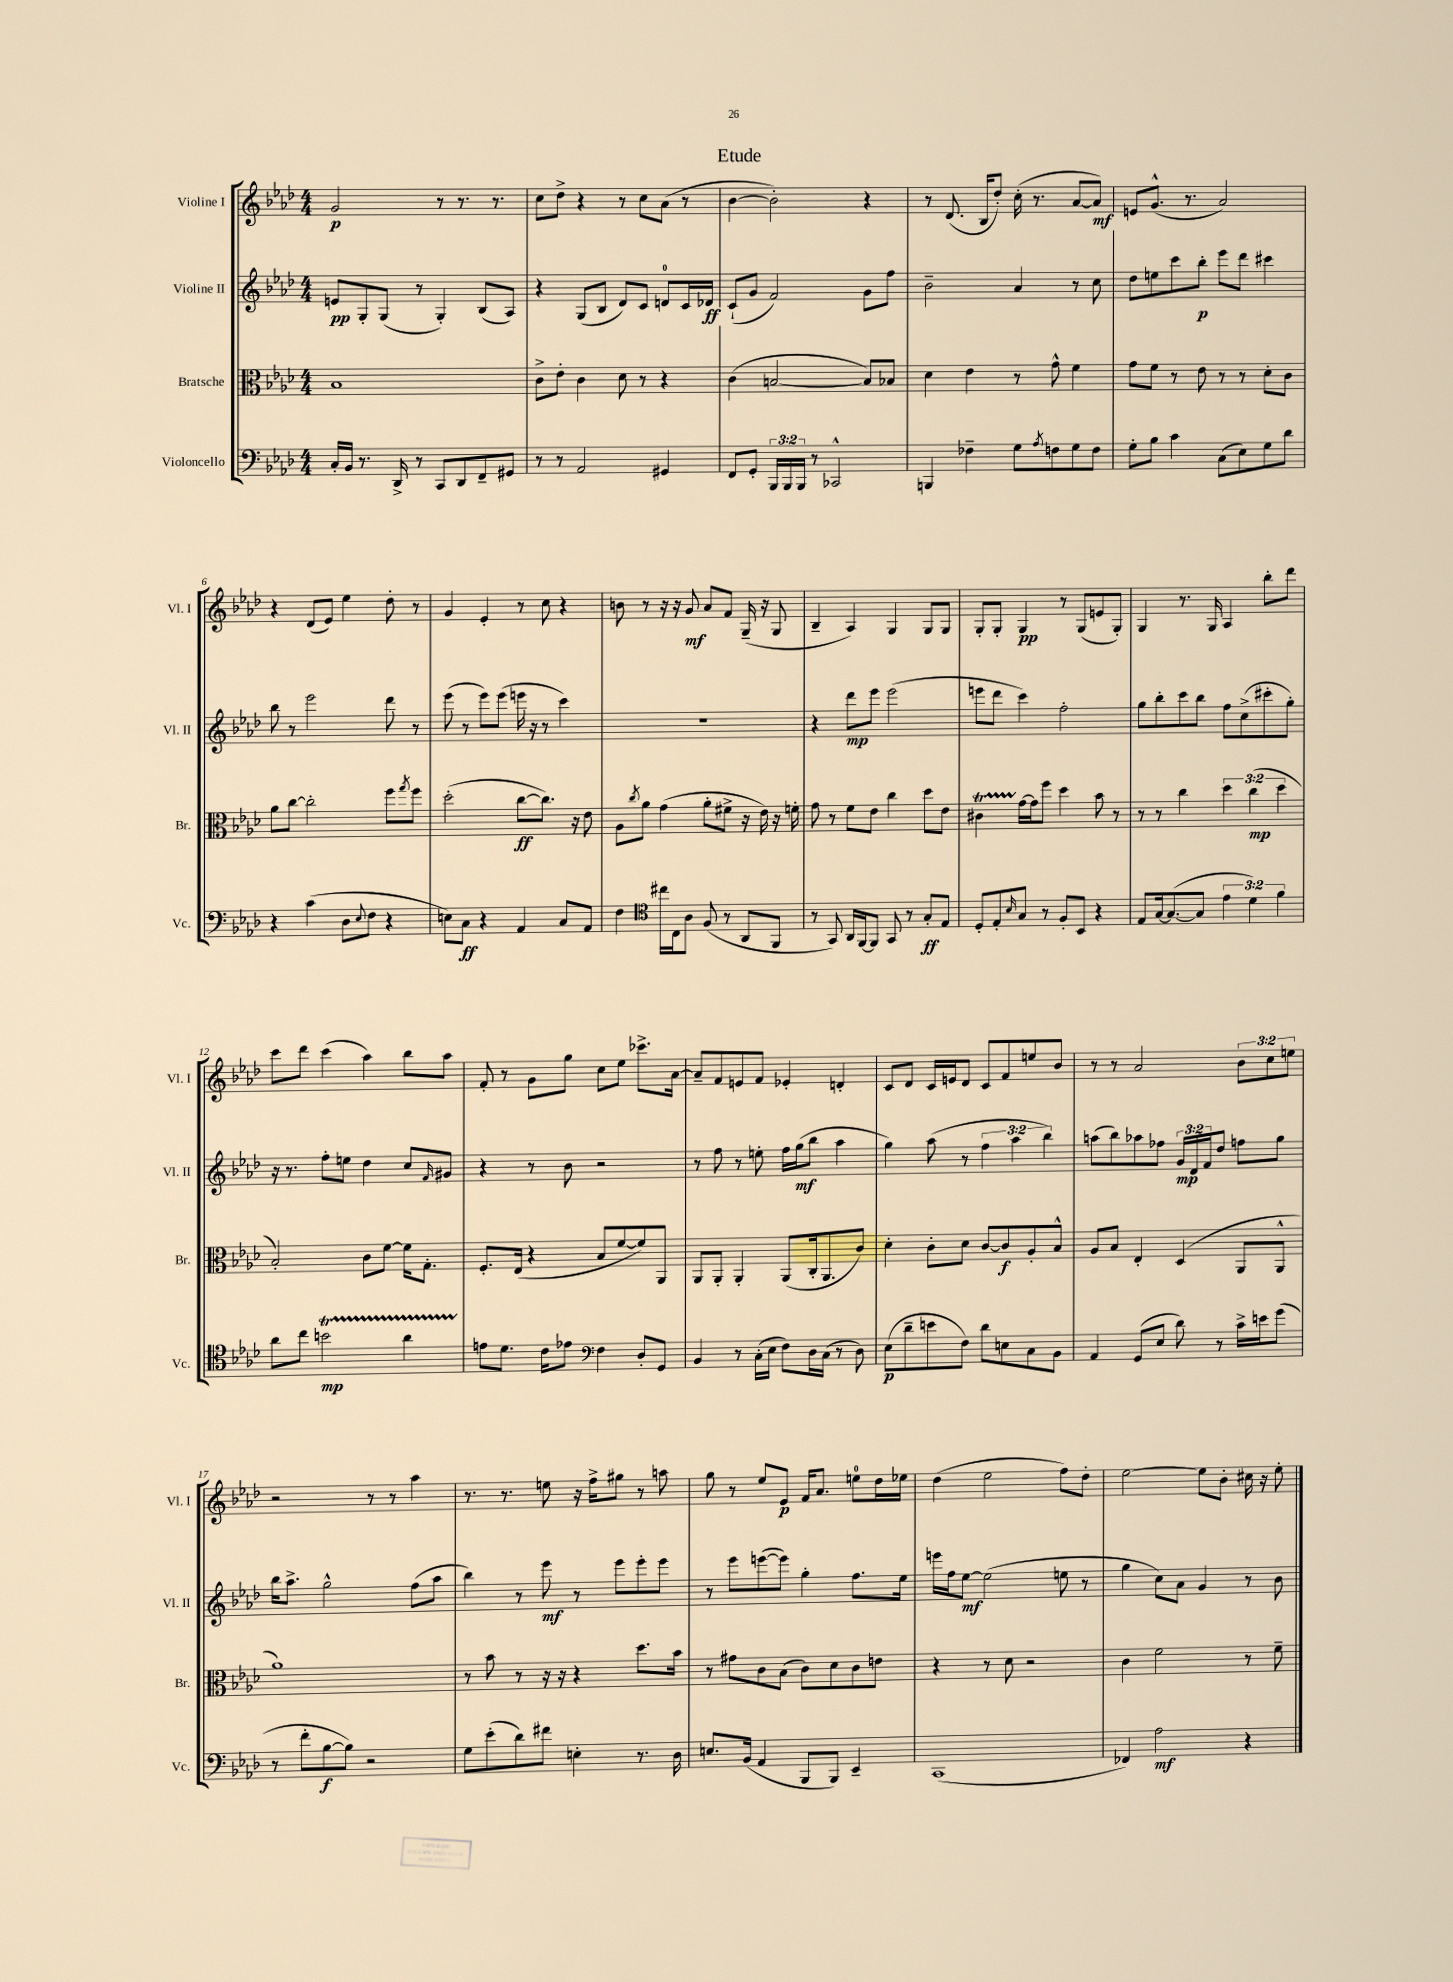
\header { title = "Etude" }
<<
\new StaffGroup <<
\new Staff = "s0" \with { instrumentName = "Violine I" shortInstrumentName = "Vl. I" } {
    \clef treble \key aes \major \numericTimeSignature \time 4/4 \override Staff.TupletNumber.text = #tuplet-number::calc-fraction-text
    g'2\p r8 r8. r8. |
    c''8 des''8-> r4 r8 c''8 aes'8( r8 |
    bes'4~ bes'2-.) r4 |
    r8 des'8.( bes16 des''8-.) c''16-.( r8. aes'8~ aes'8\mf) |
    e'8 g'8.-^( r8. aes'2) |
    r4 des'8( ees'8) ees''4 des''8-. r8 |
    g'4 ees'4-. r8 c''8 r4 |
    b'8 r8 r16 r16 g'8\mf aes'8 f'8 g16--( r16 g8 |
    bes4-- aes4) g4 g8 g8 |
    g8-. g8-. g4\pp r8 g8( e'8 g8-.) |
    g4 r8. g16 aes4 bes''8-. des'''8 |
    c'''8 des'''8 c'''4( aes''4) bes''8 aes''8 |
    f'8-. r8 g'8 g''8 c''8 ees''8 ces'''8.-> aes'16~ |
    aes'8-- f'8 e'8 f'8 ees'4-. d'4-. |
    c'8 des'8 c'16 e'16 des'8 c'8 f'8 e''8 bes'8 |
    r8 r8 aes'2 \tuplet 3/2 { bes'8 c''8 e''8 } |
    r2 r8 r8 aes''4 |
    r8. r8. e''8 r16 f''16-> gis''8 r8 a''8 |
    g''8 r8 ees''8 ees'8\p f'16 aes'8. e''8-0 des''16 ees''16 |
    des''4( ees''2 f''8) des''8-. |
    ees''2~ ees''8 bes'8-. cis''16 r16 ees''8-. \bar "|." |
}
\new Staff = "s1" \with { instrumentName = "Violine II" shortInstrumentName = "Vl. II" } {
    \clef treble \key aes \major \numericTimeSignature \time 4/4 \override Staff.TupletNumber.text = #tuplet-number::calc-fraction-text
    e'8\pp g8-. g8( r8 g4-.) bes8( aes8) |
    r4 g8( bes8 des'8) c'8 d'8-0 c'16 des'16\ff |
    c'8-!( g'8 f'2) g'8 f''8 |
    bes'2-- aes'4 r8 c''8 |
    des''8 e''8 c'''8 bes''8-.\p ees'''8 des'''8 cis'''4 |
    bes''8 r8 ees'''2 des'''8 r8 |
    ees'''8( r8 ees'''8) ees'''8( e'''16 r16 r8 c'''4) |
    r1 |
    r4 des'''8\mp ees'''8 ees'''2( |
    e'''8 des'''8 c'''4) f''2-. |
    g''8 bes''8-. c'''8 bes''8 f''8 c''8->( cis'''8-. g''8-.) |
    r16 r8. f''8-. e''8 des''4 c''8 \grace { f'16 } gis'8 |
    r4 r8 bes'8 r2 |
    r8 f''8 r8 e''8-. f''16 g''16\mf( bes''8 aes''4 |
    g''4) aes''8( r8 \tuplet 3/2 { f''4 aes''4 bes''4) } |
    a''8( bes''8) aes''8 fes''8 \tuplet 3/2 { g'16\mp des'16 f'16 } des''8 f''8 g''8 |
    bes''16 aes''8.-> g''2-^ f''8( aes''8 |
    bes''4) r8 ees'''8\mf r8 ees'''8 ees'''8-. ees'''8 |
    r8 ees'''8 e'''8~( e'''8) g''4-. f''8. ees''16 |
    e'''16 f''16 ees''8~\mf ees''2( e''8 r8 |
    g''4 c''8) aes'8 g'4 r8 bes'8 \bar "|." |
}
\new Staff = "s2" \with { instrumentName = "Bratsche" shortInstrumentName = "Br." } {
    \clef alto \key aes \major \numericTimeSignature \time 4/4 \override Staff.TupletNumber.text = #tuplet-number::calc-fraction-text
    bes1 |
    c'8-> ees'8-. c'4 des'8 r8 r4 |
    c'4( b2~ b8) bes8 |
    des'4 ees'4 r8 g'8-^ f'4 |
    g'8 f'8 r8 ees'8 r8 r8 des'8-. c'8 |
    aes'8 c''8~ c''2-. f''8 \acciaccatura { g''8 } f''8 |
    des''2-.( c''8~\ff c''8.) r16 ees'8 |
    aes8 \acciaccatura { c''8 } aes'8 g'4( aes'8-. fis'8-> r16 ees'16) r16 f'16-. |
    g'8 r8 f'8 ees'8 c''4 des''8 ees'8 |
    cis'4\startTrillSpan g'16~\stopTrillSpan g'16 f''8 des''4 bes'8 r8 |
    r8 r8 c''4 \tuplet 3/2 { des''4 c''4\mp( des''4 } |
    bes2-.) c'8 f'8~ f'16 g8.-. |
    f8.-. ees16( r4 bes8 f'8~ f'8) aes,8 |
    aes,8 aes,8-. aes,4-. aes,8( c16-. aes,8. c'8) |
    des'4-. c'8-. des'8 c'8~ c'8\f aes8-. bes8-^ |
    aes8 bes8 ees4-. des4( aes,8 aes,8-^ |
    aes'1) |
    r8 bes'8 r8 r16 r16 r4 des''8. bes'16 |
    r8 gis'8 c'8 bes8( c'8) des'8 c'8 e'8 |
    r4 r8 des'8 r2 |
    c'4 f'2 r8 f'8-- \bar "|." |
}
\new Staff = "s3" \with { instrumentName = "Violoncello" shortInstrumentName = "Vc." } {
    \clef bass \key aes \major \numericTimeSignature \time 4/4 \override Staff.TupletNumber.text = #tuplet-number::calc-fraction-text
    c16-. bes,16 r8. des,16-> r8 c,8 des,8 f,8-- gis,8 |
    r8 r8 aes,2 gis,4 |
    f,8 g,8-. \tuplet 3/2 { bes,,16 bes,,16 bes,,16 } r8 ces,2-^ |
    b,,4 fes4-- g8 \acciaccatura { aes8 } f8 g8 f8 |
    g8-. bes8 c'4 c8( ees8) g8 des'8 |
    r4 c'4( des8 \appoggiatura { ees8 } f8 r4 |
    e8) c8\ff r4 aes,4 c8 aes,8 |
    f4 \clef tenor cis''16 c16 aes8 f8( r8 aes,8 f,8 |
    r8 g,8) aes,16 f,16~ f,8 g,8 r8 g8-.\ff ees8 |
    des8-. ees8-. \grace { bes16 } g8 r8 f8-. bes,8 r4 |
    ees8 g16~ g8.~( g8 \tuplet 3/2 { ees'4 des'4) f'4 } |
    aes'8 c''8 b'2\startTrillSpan\mp aes'4 |
    e'8\stopTrillSpan des'8. c'16 ees'8 \clef bass f4 des8-. g,8 |
    bes,4 r8 c16-.( ees16 f8) des16 c16( r8 des8) |
    ees8\p( des'8-- e'8 f8) des'8 e8 c8 bes,8 |
    aes,4 g,8( ees8 des'8) r8 c'16-> e'16 g'8( |
    r8 f'8-. bes8~\f bes8) r2 |
    g8 ees'8-.( des'8) fis'8 e4-. r8. des16 |
    e8. bes,16( aes,4 bes,,8 bes,,8) ees,4-- |
    c,1( |
    fes,4) aes2\mf r4 \bar "|." |
}
>>
>>
